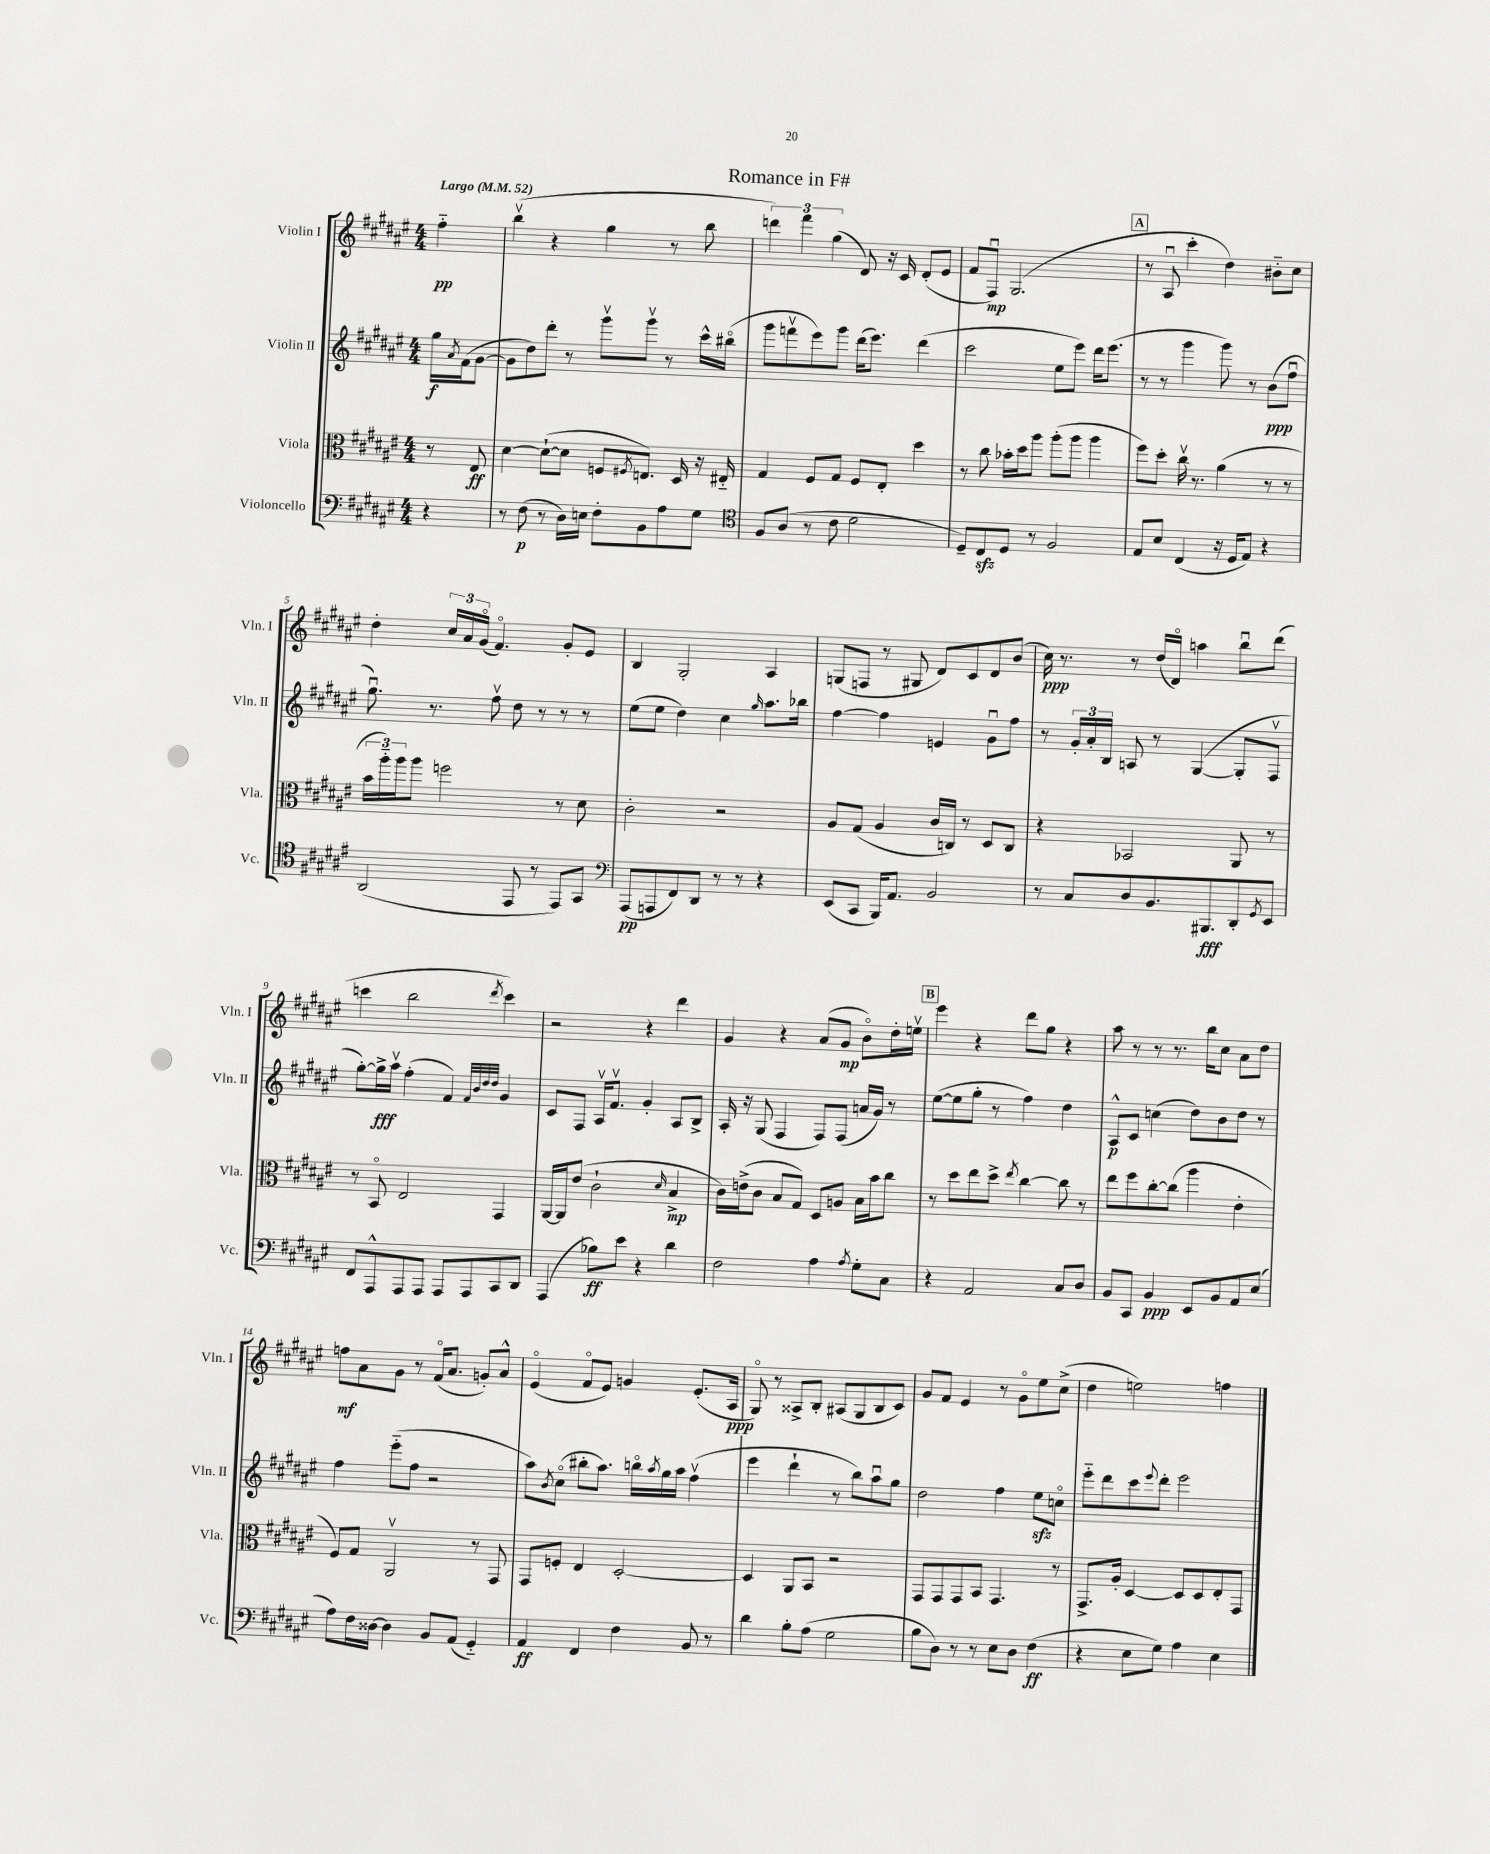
\header { title = "Romance in F#" }
<<
\new StaffGroup <<
\new Staff = "s0" \with { instrumentName = "Violin I" shortInstrumentName = "Vln. I" } {
    \clef treble \key fis \major \numericTimeSignature \time 4/4 \partial 4 \tempo "Largo" 4 = 52
    fis''4-_\pp |
    b''4\upbow( r4 gis''4 r8 b''8 |
    \tuplet 3/2 { d'''4) fis'''4 gis''4( } dis'8) r16 cis'16 dis'8-.( eis'8 |
    fis'8 fis8\downbow\mp) gis2.( |
    \mark \markup { \box "A" } r8 ais8\downbow cis'''4-. dis''4) bis'8-_ cis''8 |
    dis''4-. \tuplet 3/2 { cis''16 ais'16 gis'16\flageolet( } fis'4.\flageolet) gis'8-. eis'8 |
    b4 gis2-. ais4 |
    g8( f8 r8 gis8 dis'8) cis'8 dis'8 b'8( |
    cis''16\ppp) r8. r8 dis''16( dis'16\flageolet) a''4 b''8\downbow dis'''8( |
    c'''4 b''2 \acciaccatura { dis'''8 } c'''4) |
    r2 r4 dis'''4 |
    gis'4 r4 ais'8( gis'8\mp b'8\flageolet) dis''16-. e''16\upbow |
    \mark \markup { \box "B" } eis'''4 r4 dis'''8 gis''8 r4 |
    ais''8 r8 r8 r8. b''16 cis''8 ais'8 dis''8 |
    f''8\mf ais'8 gis'8 r8 fis'16\flageolet( ais'8. g'8-.) ais'8-^ |
    eis'4\flageolet( fis'8\flageolet eis'8) g'4 eis'8.-.( ais16\ppp |
    gis8\flageolet) r8 aisis8-> b8-. ais8( gis8 b8 cis'8) |
    gis'8 fis'8 eis'4 r8 gis'8\flageolet eis''8 cis''8->( |
    dis''4 e''2) f''4 \bar "|." |
}
\new Staff = "s1" \with { instrumentName = "Violin II" shortInstrumentName = "Vln. II" } {
    \clef treble \key fis \major \numericTimeSignature \time 4/4 \partial 4
    gis''16\f \acciaccatura { ais'8 } fis'16( gis'8~ |
    gis'8 dis''8) dis'''8-. r8 gis'''8\upbow gis'''8\upbow r8 cis'''16-^ bis''16\flageolet( |
    gis'''8 f'''8\upbow eis'''8) gis'''8 dis'''16( eis'''8.) dis'''4( |
    cis'''2 eis''8 eis'''8) dis'''16 eis'''8.( |
    \mark \markup { \box "A" } r8 r8 gis'''4 gis'''8) r8 b'8\ppp( fis''8\downbow |
    gis''8.\downbow) r8. fis''8\upbow dis''8 r8 r8 r8 |
    eis''8( eis''8 dis''4) cis''4 \grace { gis''16 } ais''8. bes''16 |
    fis''4~ fis''4 e'4 gis'8\downbow fis''8 |
    r8 \tuplet 3/2 { gis'16-. ais'16-. b16 } a8 r8 gis4~( gis8-. fis8\upbow |
    gis''8~-.) gis''16->\fff ais''16\upbow fis''4-.( fis'4) \grace { fis'32 b'32 dis''32 dis''32 } gis'4 |
    cis'8 fis8 ais16\upbow fis'8.\upbow gis'4-. ais8 b8-> |
    ais16-. r16 gis8( fis4 fis8) fis8( a'16 gis'16) r8 |
    \mark \markup { \box "B" } eis''8~( eis''8 gis''8-. r8 fis''4) dis''4 |
    ais8-^\p cis'8 c''4( dis''8) b'8 dis''8 r8 |
    fis''4 eis'''8-_( fis''8 r2 |
    ais''8) \acciaccatura { b'8 } cis''8\flageolet( bis''8-. ais''8.) b''16\flageolet \acciaccatura { ais''8 } gis''16 ais''16 fis''4\upbow( |
    eis'''4 dis'''4-! r8 b''8) ais''8\downbow gis''8 |
    dis''2 fis''4 eis''8\sfz c''8\flageolet |
    eis'''8-_ dis'''8 cis'''8 \appoggiatura { eis'''8 } dis'''8-. eis'''2 \bar "|." |
}
\new Staff = "s2" \with { instrumentName = "Viola" shortInstrumentName = "Vla." } {
    \clef alto \key fis \major \numericTimeSignature \time 4/4 \partial 4
    r8 eis8\ff |
    dis'4~ dis'8~-!( dis'8 f8 \acciaccatura { fis8 } e8.) dis16 r16 eis16-_ |
    gis4 fis8 gis8 fis8 eis8-. dis''4 |
    r8 cis''8 bes'16-. dis''16 ais''8 ais''8-.( ais''8 ais''4 |
    \mark \markup { \box "A" } fis''8) dis''8-. cis''16\upbow r8. ais'4( r8 r8 |
    \tuplet 3/2 { b'16 ais''16-_) ais''16 } ais''8 f''2 r8 dis'8 |
    cis'2-. r2 |
    ais8 gis8( ais4 cis'16 c16) r8 dis8 c8 |
    r4 bes,2 ais,8 r8 |
    r8 b,8\flageolet eis2 gis,4 |
    ais,16~ ais,16 eis'8( cis'2-! \grace { dis'16 } b4->\mp |
    cis'16) e'16->( cis'8 b8 gis8) dis8 a8 b16 b'16 cis''8 |
    \mark \markup { \box "B" } r8 dis''8 eis''8 dis''8-> \acciaccatura { eis''8 } cis''4~ cis''8 r8 |
    eis''8 fis''8 cis''8~-. cis''8( ais''4 eis'4-. |
    fis8) gis8 ais,2\upbow r8 gis,8 |
    gis,8 f8-. eis4 dis2~-. |
    dis4 ais,8 b,8 r2 |
    gis,8 gis,8 gis,8 b,8 gis,4. r8 |
    gis,8.-> ais16-. dis4~ dis8 dis8 eis8-. gis,8 \bar "|." |
}
\new Staff = "s3" \with { instrumentName = "Violoncello" shortInstrumentName = "Vc." } {
    \clef bass \key fis \major \numericTimeSignature \time 4/4 \partial 4
    r4 |
    r8 fis8\p( r8 dis16) e16 fis8-. b,8 ais8 gis8 |
    \clef tenor fis8 ais8( r8 cis'8 dis'2 |
    dis8--) cis8\sfz dis8 r8 fis2 |
    \mark \markup { \box "A" } eis8 b8 cis4( r16 dis16 eis8) r4 |
    ais,2( eis,8 r8 eis,8) gis,8 |
    \clef bass ais,,8\pp( a,,8 fis,8) dis,8 r8 r8 r4 |
    eis,8( cis,8 b,,16) ais,8. b,2 |
    r8 cis8 dis8 b,8. bis,,8.\fff dis,8-. \acciaccatura { gis,8 } eis,8 |
    fis,8 ais,,8-^ ais,,8 ais,,8 ais,,8 ais,,8 cis,8 dis,8 |
    ais,,4( bes8\ff) eis'8 r4 dis'4 |
    fis2 ais4 \acciaccatura { ais8 } gis8-. cis8 |
    \mark \markup { \box "B" } r4 ais,2 cis8 dis8 |
    b,8 cis,8 b,4\ppp eis,8 b,8 ais,8 eis8( |
    ais8) fis16 disis16~ disis4 b,8 ais,8( gis,4-_) |
    ais,4\ff fis,4 fis4 b,8 r8 |
    dis'4 b8-. ais8( gis2 |
    b8 dis8) r8 r8 eis8 dis8 fis4\ff( |
    r4 eis8 gis8) ais4 eis4 \bar "|." |
}
>>
>>
